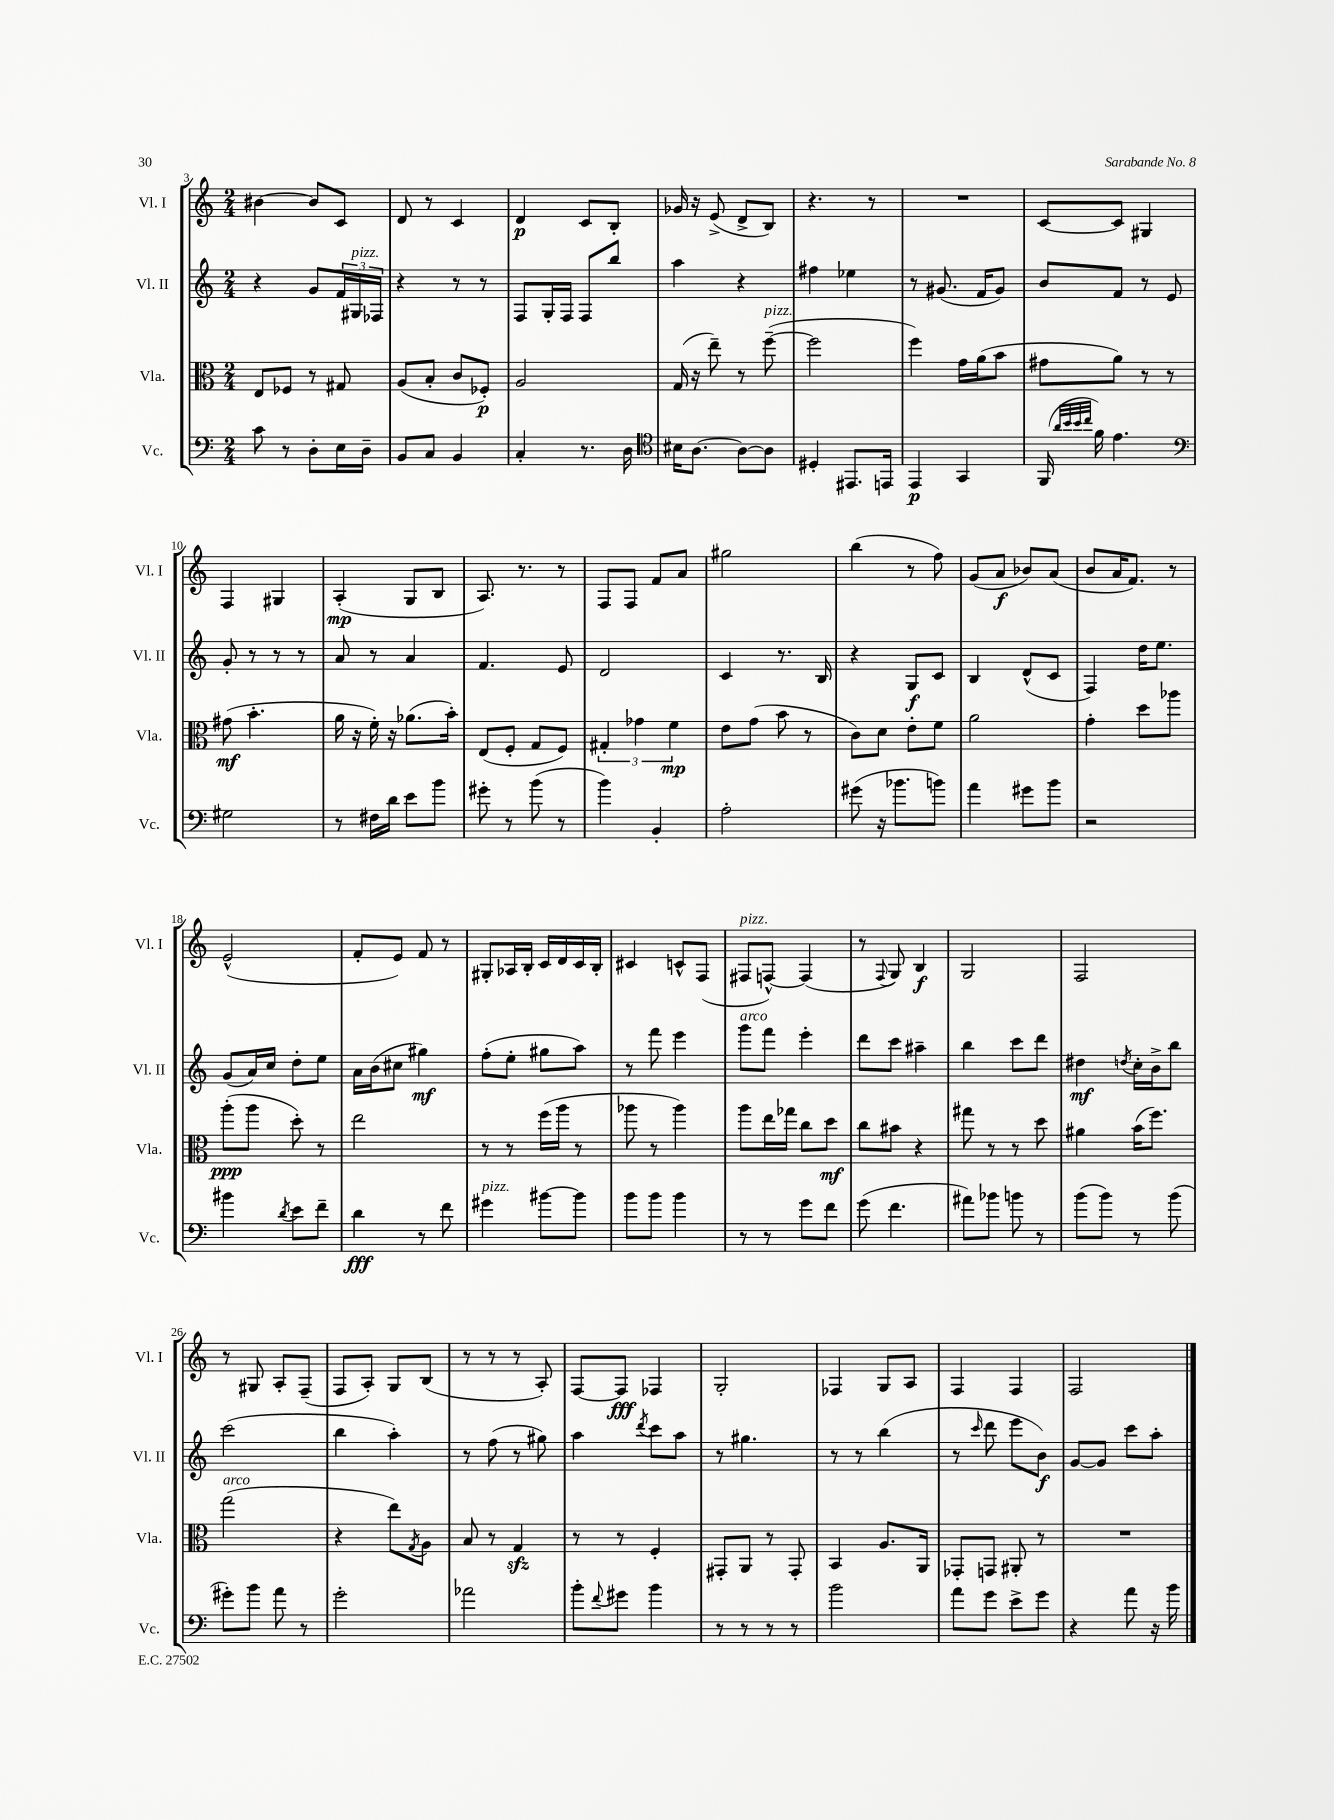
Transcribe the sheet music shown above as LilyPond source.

<<
\new StaffGroup <<
\new Staff = "s0" \with { instrumentName = "Vl. I" shortInstrumentName = "Vl. I" } {
    \clef treble \key c \major \numericTimeSignature \time 2/4
    bis'4~ bis'8 c'8 |
    d'8 r8 c'4 |
    d'4\p c'8 b8-. |
    ges'16 r16 e'8->( d'8-> b8) |
    r4. r8 |
    R2 |
    c'8~ c'8 gis4 |
    f4 gis4 |
    a4-.\mp( g8 b8 |
    a8.) r8. r8 |
    f8 f8 f'8 a'8 |
    gis''2 |
    b''4( r8 f''8) |
    g'8( a'8\f bes'8) a'8( |
    b'8 a'16 f'8.) r8 |
    e'2-^( |
    f'8-. e'8) f'8 r8 |
    gis8-. aes16 b16-. c'16 d'16 c'16 b16-. |
    cis'4 c'8-^ f8( |
    fis8^\markup { \italic "pizz." } f8~-^) f4( |
    r8 \appoggiatura { f8 } g8) b4\f |
    g2 |
    f2 |
    r8 gis8 a8-. f8--( |
    f8 a8-.) g8 b8( |
    r8 r8 r8 a8-.) |
    f8~ f8\fff fes4 |
    g2-. |
    fes4 g8 a8 |
    f4 f4 |
    f2 \bar "|." |
}
\new Staff = "s1" \with { instrumentName = "Vl. II" shortInstrumentName = "Vl. II" } {
    \clef treble \key c \major \numericTimeSignature \time 2/4
    r4 g'8 \tuplet 3/2 { f'16 gis16^\markup { \italic "pizz." } fes16 } |
    r4 r8 r8 |
    f8 g16-. f16 f8 b''8 |
    a''4 r4 |
    fis''4 ees''4 |
    r8 gis'8.( f'16 gis'8) |
    b'8 f'8 r8 e'8 |
    g'8-. r8 r8 r8 |
    a'8 r8 a'4 |
    f'4. e'8 |
    d'2 |
    c'4 r8. b16 |
    r4 g8\f c'8 |
    b4 d'8-^( c'8 |
    f4) d''16 e''8. |
    g'8( a'16) c''16 d''8-. e''8 |
    a'16 b'16( cis''8 gis''4\mf) |
    f''8-.( e''8-. gis''8 a''8) |
    r8 f'''8 e'''4 |
    g'''8^\markup { \italic "arco" } f'''8 e'''4-. |
    d'''8 c'''8 ais''4-- |
    b''4 c'''8 d'''8 |
    dis''4\mf \acciaccatura { d''8 } c''16-. b'16-> b''8 |
    c'''2( |
    b''4 a''4-.) |
    r8 f''8( r8 gis''8) |
    a''4 \acciaccatura { d'''8 } c'''8 a''8 |
    r8 gis''4. |
    r8 r8 b''4( |
    r8 \grace { c'''16 } d'''8 e'''8 b'8\f) |
    g'8~ g'8 c'''8 a''8-. \bar "|." |
}
\new Staff = "s2" \with { instrumentName = "Vla." shortInstrumentName = "Vla." } {
    \clef alto \key c \major \numericTimeSignature \time 2/4
    e8 fes8 r8 gis8 |
    a8( b8-. c'8 fes8-.\p) |
    a2 |
    g16( r16 e''8--) r8 f''8~--^\markup { \italic "pizz." }( |
    f''2 |
    f''4) g'16 a'16( b'8 |
    gis'8 a'8) r8 r8 |
    gis'8\mf( b'4.-. |
    a'16 r16 f'16-.) r16 aes'8.( b'16-.) |
    e8( f8-. g8 f8) |
    \tuplet 3/2 { gis4-. ges'4 f'4\mp } |
    e'8 g'8( b'8 r8 |
    c'8) d'8 e'8-. f'8 |
    a'2 |
    g'4-. d''8 aes''8 |
    a''8-.\ppp( a''8 d''8-.) r8 |
    e''2 |
    r8 r8 f''16( a''16 r8 |
    aes''8 r8 aes''4) |
    a''8 e''16 ges''16 c''8 d''8\mf |
    c''8 bis'8 r4 |
    gis''8 r8 r8 d''8 |
    ais'4 b'16( f''8.) |
    g''2^\markup { \italic "arco" }( |
    r4 e''8) \acciaccatura { g8 } a8 |
    b8 r8 g4\sfz |
    r8 r8 f4-. |
    gis,8-. a,8 r8 gis,8-. |
    b,4 a8. a,16 |
    ges,8-. g,8 ais,8-. r8 |
    R2 \bar "|." |
}
\new Staff = "s3" \with { instrumentName = "Vc." shortInstrumentName = "Vc." } {
    \clef bass \key c \major \numericTimeSignature \time 2/4
    c'8 r8 d8-. e16 d16-- |
    b,8 c8 b,4 |
    c4-. r8. d16 |
    \clef tenor bis16 a8.~ a8~ a8 |
    dis4-. eis,8. e,16 |
    e,4\p g,4 |
    f,16( \grace { a'32 b'32 b'32 c''32 } f'16) e'4. |
    \clef bass gis2 |
    r8 fis16 d'16 e'8 b'8 |
    gis'8-. r8 b'8( r8 |
    b'4) b,4-. |
    a2-. |
    gis'8( r16 bes'8. b'8) |
    a'4 gis'8 b'8 |
    r2 |
    bis'4 \acciaccatura { d'8 } e'8 f'8-- |
    d'4\fff r8 f'8 |
    gis'4^\markup { \italic "pizz." } bis'8~ bis'8 |
    b'8 b'8 b'4 |
    r8 r8 g'8 f'8 |
    g'8( f'4. |
    ais'8) bes'8 b'8 r8 |
    b'8( b'8) r8 b'8( |
    gis'8-.) b'8 a'8 r8 |
    g'2-. |
    aes'2 |
    b'8-. \appoggiatura { f'8 } gis'8 b'4 |
    r8 r8 r8 r8 |
    b'2 |
    a'8 g'8 e'8-> g'8 |
    r4 a'8 r16 b'16 \bar "|." |
}
>>
>>
\layout { \context { \Score currentBarNumber = #3 } }
